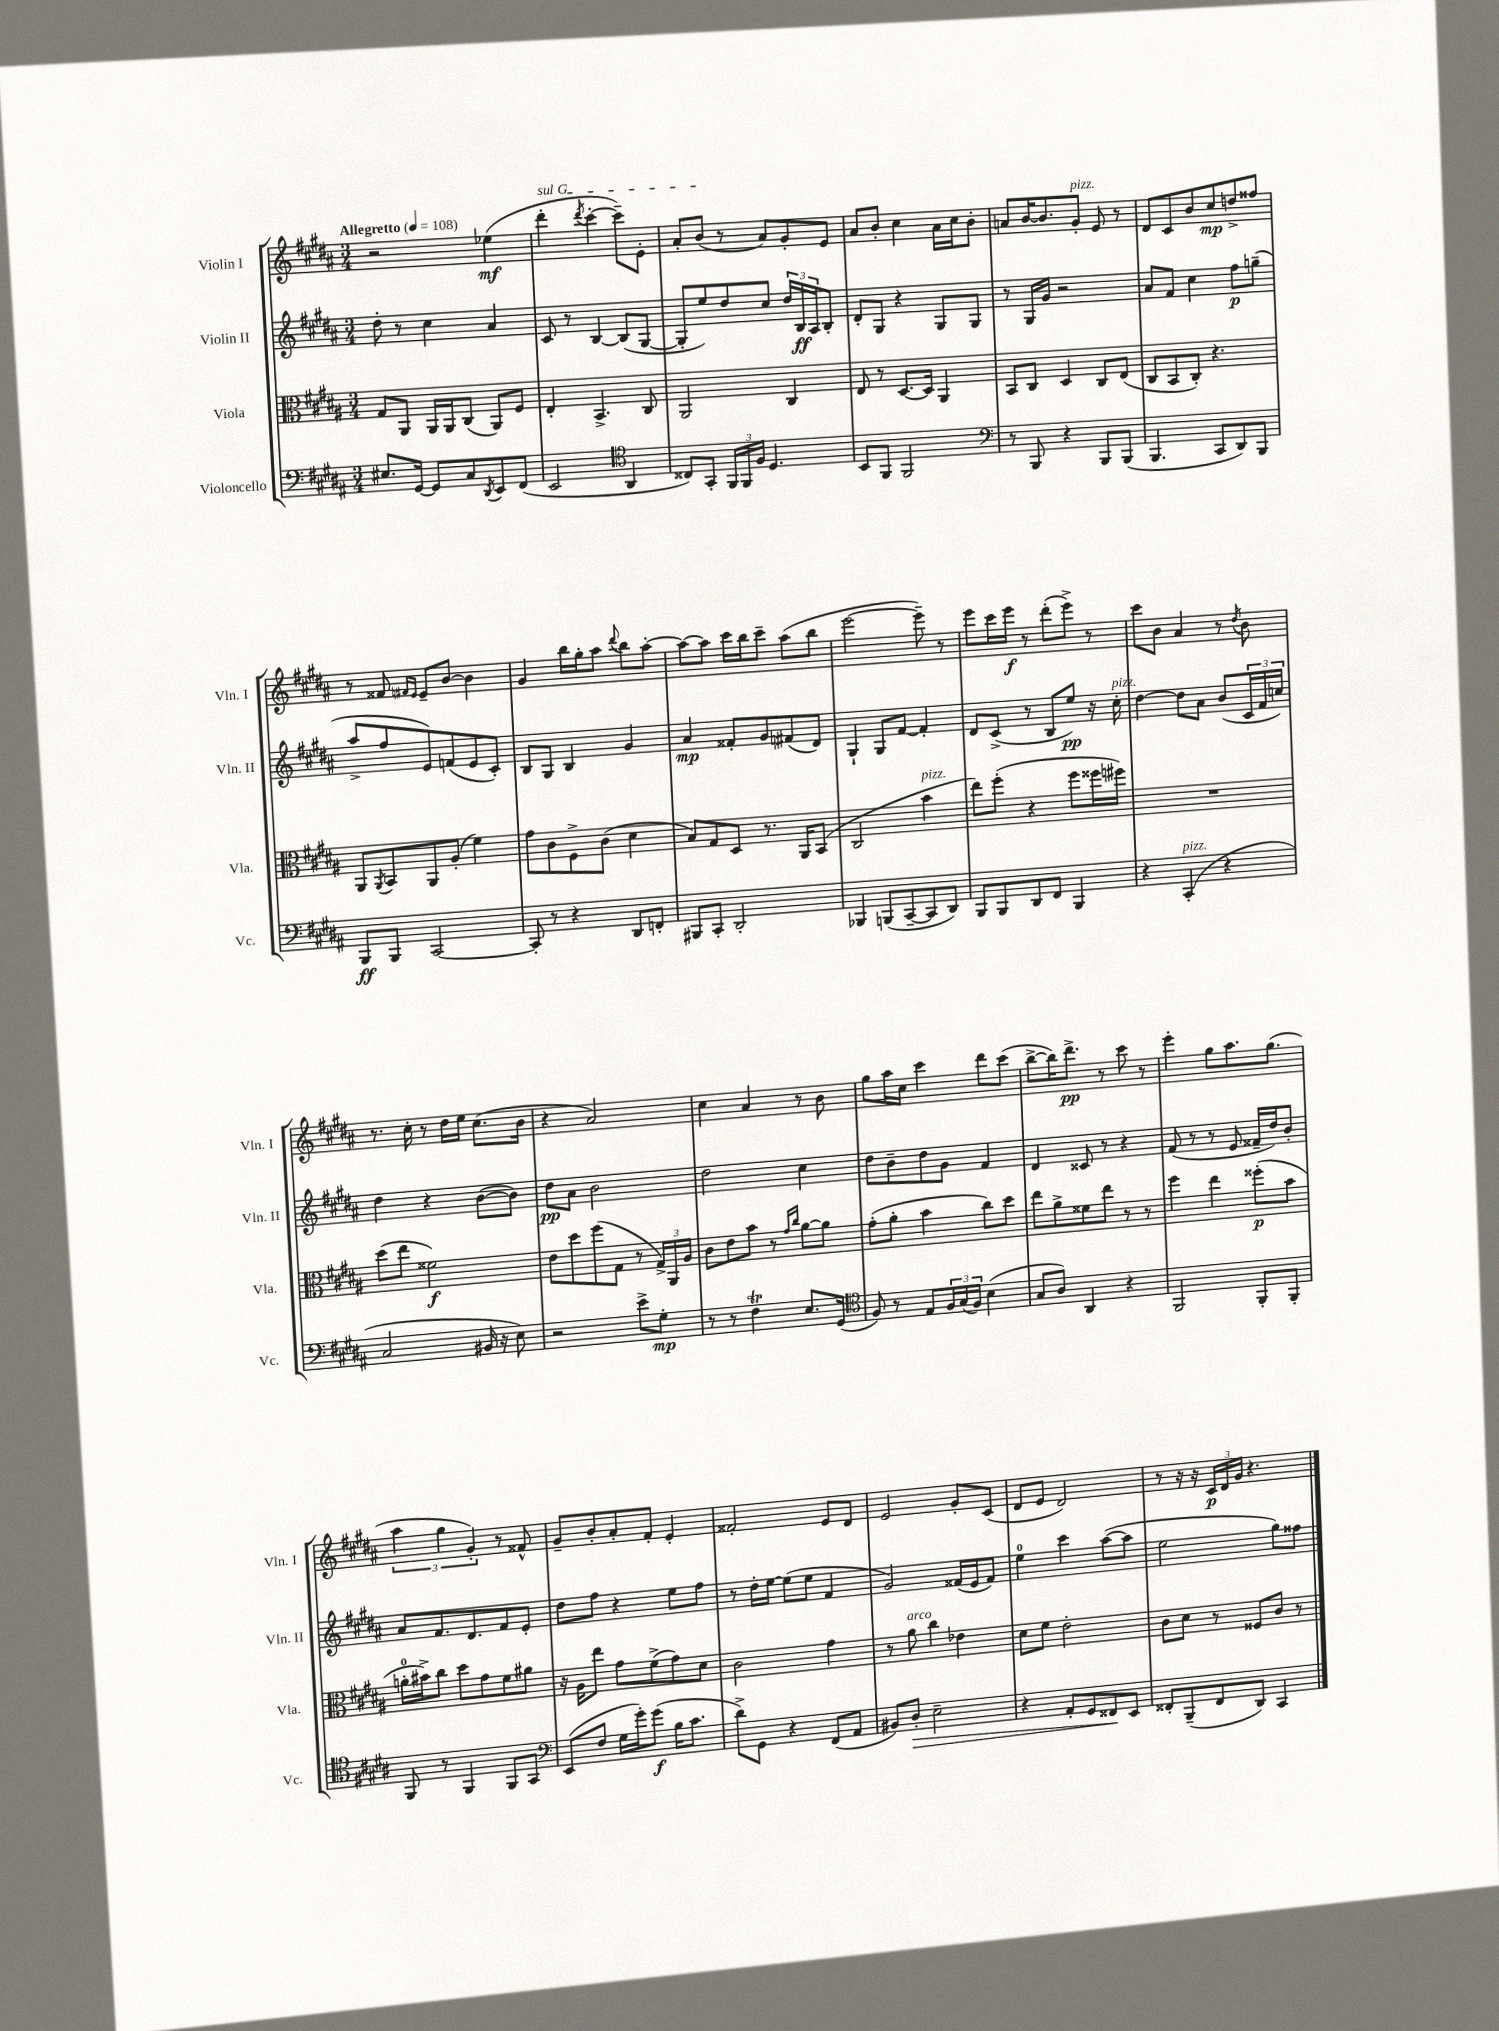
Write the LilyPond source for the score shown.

<<
\new StaffGroup <<
\new Staff = "s0" \with { instrumentName = "Violin I" shortInstrumentName = "Vln. I" } {
    \clef treble \key b \major \numericTimeSignature \time 3/4 \tempo "Allegretto" 4 = 108
    r2 ees''4\mf( |
    \once \override TextSpanner.bound-details.left.text = \markup { \italic "sul G" } dis'''4-.\startTextSpan \acciaccatura { dis'''8 } cis'''4~-. cis'''8--) e'8-. |
    ais'8-. b'8\stopTextSpan( r8 ais'8) gis'8-. e'8 |
    ais'8 b'8-. cis''4 ais'16 cis''16 b'8-. |
    a'8 b'16~ b'8. gis'8-.^\markup { \italic "pizz." } e'8 r8 |
    dis'8 cis'8 b'8 cis''8\mp d''8-> fisis''8 |
    r8 fisis'8 \grace { fis'16 e'16 } e'8-- b'8~ b'4 |
    gis'4 b''16 gis''16-. ais''8 \appoggiatura { dis'''8 } b''8 ais''8~-. |
    ais''8~ ais''8 cis'''16 b''16 cis'''8-- ais''8( b''8 |
    e'''2~ e'''8--) r8 |
    e'''8 cis'''16 e'''16\f r8 dis'''8-.( e'''8->) r8 |
    cis'''8 b'8 ais'4 r8 \acciaccatura { dis''8 } b'8 |
    r8. cis''16-. r8 dis''16 e''16 cis''8.( b'16 |
    r4 ais'2) |
    cis''4 ais'4 r8 b'8 |
    gis''8 ais''16 cis''16 cis'''4 dis'''8 cis'''8( |
    b''8~-> b''16) dis'''8.->\pp r8 cis'''8 r8 |
    e'''4-. gis''8 ais''8. gis''8.( |
    \tuplet 3/2 { ais''4 gis''4 gis'4-.) } r8 fisis'8-^ |
    gis'8-- b'8-. ais'8-. fis'8-. e'4-. |
    fisis'2-. e'8 dis'8 |
    e'2 gis'8-. cis'8( |
    dis'8 e'8 dis'2) |
    r8 r16 r16 \tuplet 3/2 { cis'16\p dis'16 gis'16 } r4. \bar "|." |
}
\new Staff = "s1" \with { instrumentName = "Violin II" shortInstrumentName = "Vln. II" } {
    \clef treble \key b \major \numericTimeSignature \time 3/4
    dis''8-. r8 cis''4 ais'4 |
    cis'8 r8 b4~ b8( gis8~ |
    gis8-. e''8) dis''8 cis''8 \tuplet 3/2 { dis''16 b16\ff ais16 } b8-. |
    dis'8-. gis8 r4 gis8 gis8 |
    r8 gis16 gis'16 r2 |
    ais'8 fis'8 cis''4 fis''8\p g''8--( |
    ais''8-> fis''8 e'8) f'8( e'8 cis'8-.) |
    b8 gis8 b4 gis'4 |
    ais'4\mp fisis'8-. gis'8 fis'8( dis'8) |
    gis4-! gis8 fis'8~ fis'4-. |
    dis'8 cis'8->( r8 b8 e''8\pp) r16 cis''16-.^\markup { \italic "pizz." } |
    dis''4~ dis''8 ais'8 b'8( \tuplet 3/2 { cis'16 fis'16 c''16) } |
    dis''4 r4 b'8~( b'8) |
    dis''8\pp ais'8 b'2 |
    dis''2 cis''4 |
    dis''8 b'8-- dis''8 gis'8 fis'4 |
    dis'4 cisis'8 r8 r4 |
    fis'8( r8 r8 e'8 fisis'16-- dis''16) b'8-. |
    ais'8 fis'8. dis'8. fis'8 e'8-. |
    dis''8 fis''8 r4 e''8 fis''8 |
    r8 dis''16-. e''16~ e''8( e''8 fis'4 |
    gis'2) fisis'16( e'16 fisis'8) |
    e''4-0 cis'''4 ais''8~( ais''8 |
    e''2 gis''8) fisis''8 \bar "|." |
}
\new Staff = "s2" \with { instrumentName = "Viola" shortInstrumentName = "Vla." } {
    \clef alto \key b \major \numericTimeSignature \time 3/4
    gis8 ais,8 ais,16 ais,16 cis8( ais,8) fis8 |
    e4-. b,4.-> cis8 |
    ais,2 cis4 |
    e8 r8 dis8.~ dis16 ais,4 |
    b,8 cis8 dis4 cis8 e8( |
    cis8 b,8 cis8-.) r4. |
    ais,8 \acciaccatura { ais,8 } b,8 ais,8 ais8-.( fis'4) |
    gis'8 cis'8 fis8-> cis'8( dis'4 |
    b8) gis8 dis8 r8. ais,16 b,8( |
    cis2 b'4^\markup { \italic "pizz." } |
    e''8) fis''8-.( r4 fis''8 fisis''16 fis''16) |
    R2. |
    dis''8( e''8 fisis'2\f) |
    e'8 dis''8 fis''8( gis8 r8 \tuplet 3/2 { gis16->) ais,16 ais16 } |
    cis'8 e'8 b'8 r8 \grace { gis'16 cis''16 } ais'8~ ais'8 |
    gis'8-.( ais'8-. b'4 cis''8) dis''8 |
    e''8 ais'8-> fisis'8 e''8 r8 r8 |
    fis''4 e''4 fisis''8-.\p( b'8 |
    a'16-0-. bis'16->) cis''8 dis''8 gis'8 fis'8 ais'8 |
    r16 ais16 e''8 gis'8 fis'8->( gis'8) dis'8 |
    cis'2 gis'4 |
    r8 ais'8^\markup { \italic "arco" } cis''4 ees'4 |
    dis'8 fis'8 e'2-. |
    cis'8 dis'8 r8 fisis8 cis'8 r8 \bar "|." |
}
\new Staff = "s3" \with { instrumentName = "Violoncello" shortInstrumentName = "Vc." } {
    \clef bass \key b \major \numericTimeSignature \time 3/4
    eis8. gis,16~ gis,8 cis8 \acciaccatura { dis,8 } e,8 fis,8( |
    e,2 \clef tenor ais,4 |
    cisis8) gis,8-. \tuplet 3/2 { fis,16 fis,16 fis16 } dis4. |
    b,8 fis,8 fis,2 |
    \clef bass r8 b,,8 r4 b,,8 b,,8( |
    b,,4. cis,8 dis,8) b,,8 |
    b,,8\ff b,,8 cis,2~ |
    cis,8-. r8 r4 dis,8 f,8-. |
    bis,,8 cis,8-. dis,2-. |
    bes,,4 b,,8( cis,8~-- cis,8 dis,8) |
    b,,8 b,,8 dis,8 fis,8 b,,4 |
    r4 cis,4-.^\markup { \italic "pizz." }( r4 |
    cis2 bis,16 r16 e8) |
    r2 e'8-> gis8-.\mp |
    r8 r8 fis4\trill e8. gis,16( |
    \clef tenor fis8) r8 e8 \tuplet 3/2 { fis16 gis16( fis16) } b4( |
    gis8 ais8) ais,4 r4 |
    fis,2 fis,8-. fis,8-. |
    fis,8 r8 fis,4 fis,8 gis,8 |
    \clef bass e,8( fis8 gis16 gis'16-.) gis'8\f( b16 cis'8. |
    dis'8->) gis,8 r4 fis,8( ais,8 |
    bis,8) dis8-.\> e2-- |
    r4 ais,8-. gis,8 fisis,8\! e,8 |
    fisis,8-. b,,8--( fisis,8 dis,8) cis,4 \bar "|." |
}
>>
>>
\layout { \context { \Score \remove "Bar_number_engraver" } }
